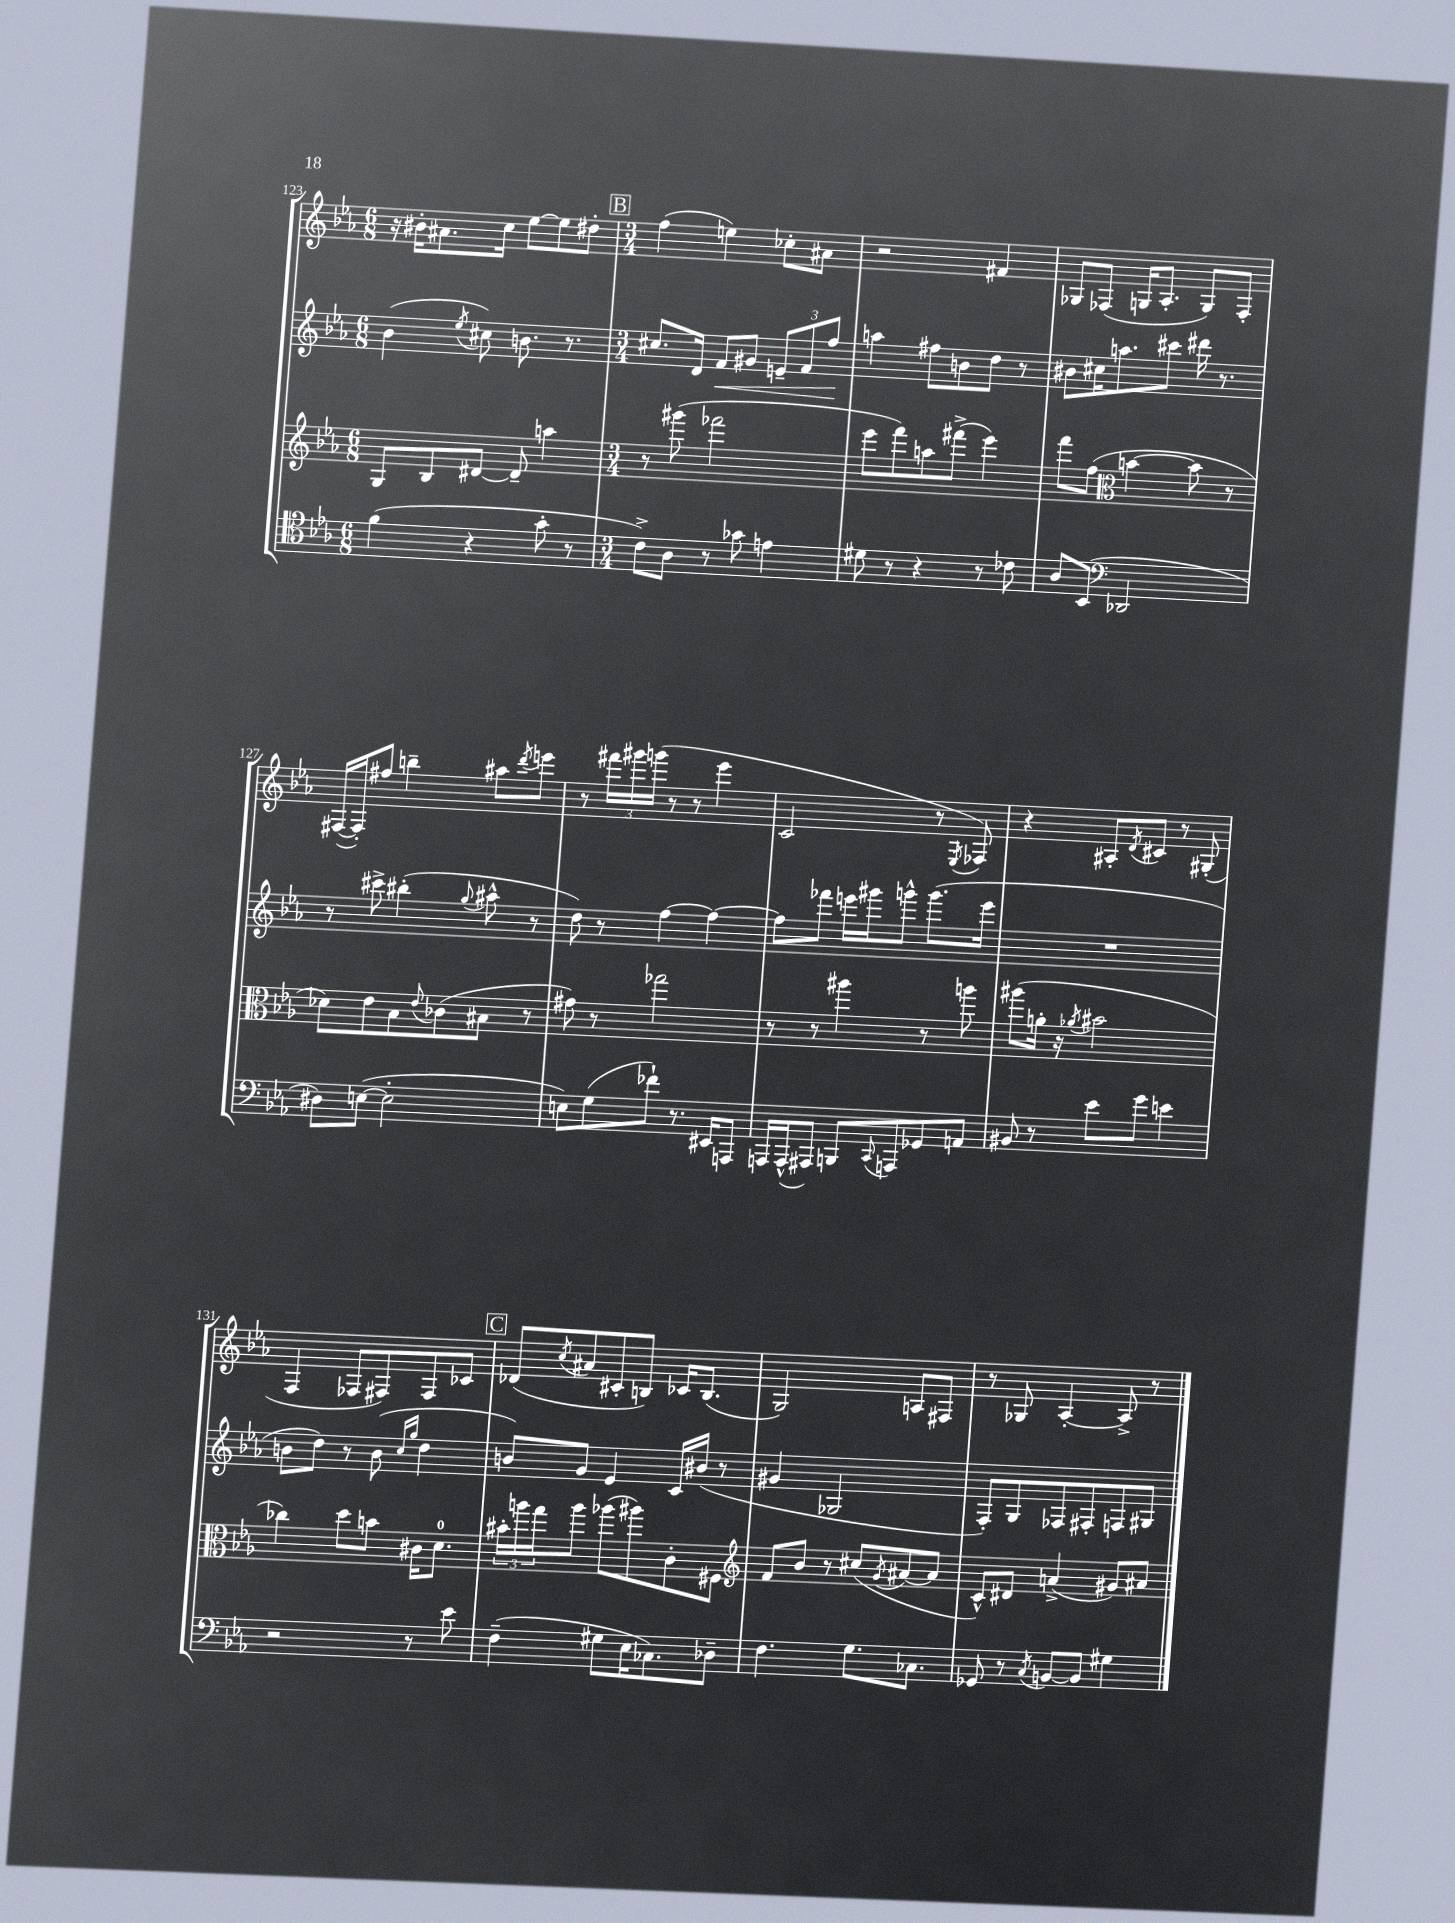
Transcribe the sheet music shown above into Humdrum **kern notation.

**kern	**kern	**kern	**kern
*staff4	*staff3	*staff2	*staff1
*clefC4	*clefG2	*clefG2	*clefG2
*k[b-e-a-]	*k[b-e-a-]	*k[b-e-a-]	*k[b-e-a-]
*M6/8	*M6/8	*M6/8	*M6/8
(4f	8G	(4b-	16r
.	.	.	16b#'
.	8B-	.	8.a#
.	.	8qee-	.
4r	[8d#	8cc#)	.
.	.	.	16cc
.	8d#~]	8.b	[8ee-
8g'	4aa	.	8ee-]
.	.	8.r	.
8r	.	.	8dd#'
=	=	=	=
*M3/4	*M3/4	*M3/4	*M3/4
8c^)	8r	8.cc#	(4ff
8A-	(8ggg#	.	.
.	.	16d	.
8r	2fff-	8f	4ee)
8g-	.	8g#	.
4e	.	12e~	8cc-'
.	.	12f	.
.	.	.	8a#
.	.	12ff	.
=	=	=	=
8d#	8eee-	4aa	2r
8r	8fff)	.	.
4r	8aa	8ff#	.
.	(8fff#^	8b	.
8r	4eee-)	8dd	4f#
8c-	.	8r	.
=	=	=	=
8A-	8fff	8b#	8G-
(8BB-	(8ff	16cc#	(8F-
.	.	8.aa	.
*clefF4	*clefC3	*	*
2DD-	[4b	.	16G
.	.	.	8.A-'
.	.	8ccc#	.
.	8b]	16ddd#	8G)
.	.	8.r	.
.	8r	.	8F-'
=	=	=	=
8D#)	8d-)	8r	([16F#
.	.	.	16F#'])
([8E	8e-	8ccc#^	8ff#
2E']	8B-	(4bb#'	4bb~
.	8qqe-	.	.
.	(8c-	.	.
.	.	8qqgg	.
.	8B#	8aa#^^	8aa#
.	.	.	8qddd
.	8r	8r	8eee
=	=	=	=
8E)	8g#)	8dd)	8r
(8G	8r	8r	24fff#
.	.	.	24ggg#
.	.	.	(24ggg
8f-`)	2gg-	[4ff	8r
8.r	.	.	8r
.	.	4ff_	4eee-
16EE#	.	.	.
8AAA	.	.	.
=	=	=	=
16AAA	8r	8ff]	2c
(16AAA^^	.	.	.
8AAA#)	8r	8fff-	.
8BBB	4aa#	16eee	.
.	.	16ggg#	.
8qqCC	.	.	.
8AAA	.	8ggg^^	.
8GG-	8r	(8.ggg	8r
.	.	.	8qE-
8AA	8aa	.	8F-)
.	.	16eee	.
=	=	=	=
8BB#	(8aa#	2.r	4r
8r	16a'	.	.
.	16r	.	.
.	8qa-	.	.
8e-	2b#	.	8A#'
.	.	.	8qd
8g	.	.	8c#
4e	.	.	8r
.	.	.	(8G#'
=	=	=	=
2r	4cc-)	8b	4F
.	.	8dd)	.
.	8dd	8r	8F-
.	8b	(8b	8F#)
.	.	16qqcc	.
.	.	16qqgg	.
8r	16c#	4dd	8F#
.	8.d	.	.
8e-	.	.	8c-
=	=	=	=
(4F~	24b#'	8b)	(8d-
.	24aa	.	.
.	24gg	.	.
.	.	.	8qcc
.	8aa	8g	8a#
8G#	(8aa-	4e-	8c#'
16E-	8aa#)	.	8B)
8.C-)	.	.	.
.	8c'	16c	16c-
.	.	(16b#	(8.B
8D-~	8F#	8r	.
=	=	=	=
*	*clefG2	*	*
4.F	8f	4g#	2G)
.	8b-	.	.
.	8r	2G-	.
8.G	(8cc#	.	.
.	8qg	.	.
.	[8a#	.	8A
8.C-	.	.	.
.	8a#]	.	8F#
=	=	=	=
8GG-	8c^^)	8F')	8r
8r	8d#	8G	8G-
8qC	.	.	.
[8BB	(4a^	8F-	[4A-'
8BB]	.	8F#'	.
4G#	8g#)	8F	8A-^]
.	8a#	8G#	8r
==	==	==	==
*-	*-	*-	*-
